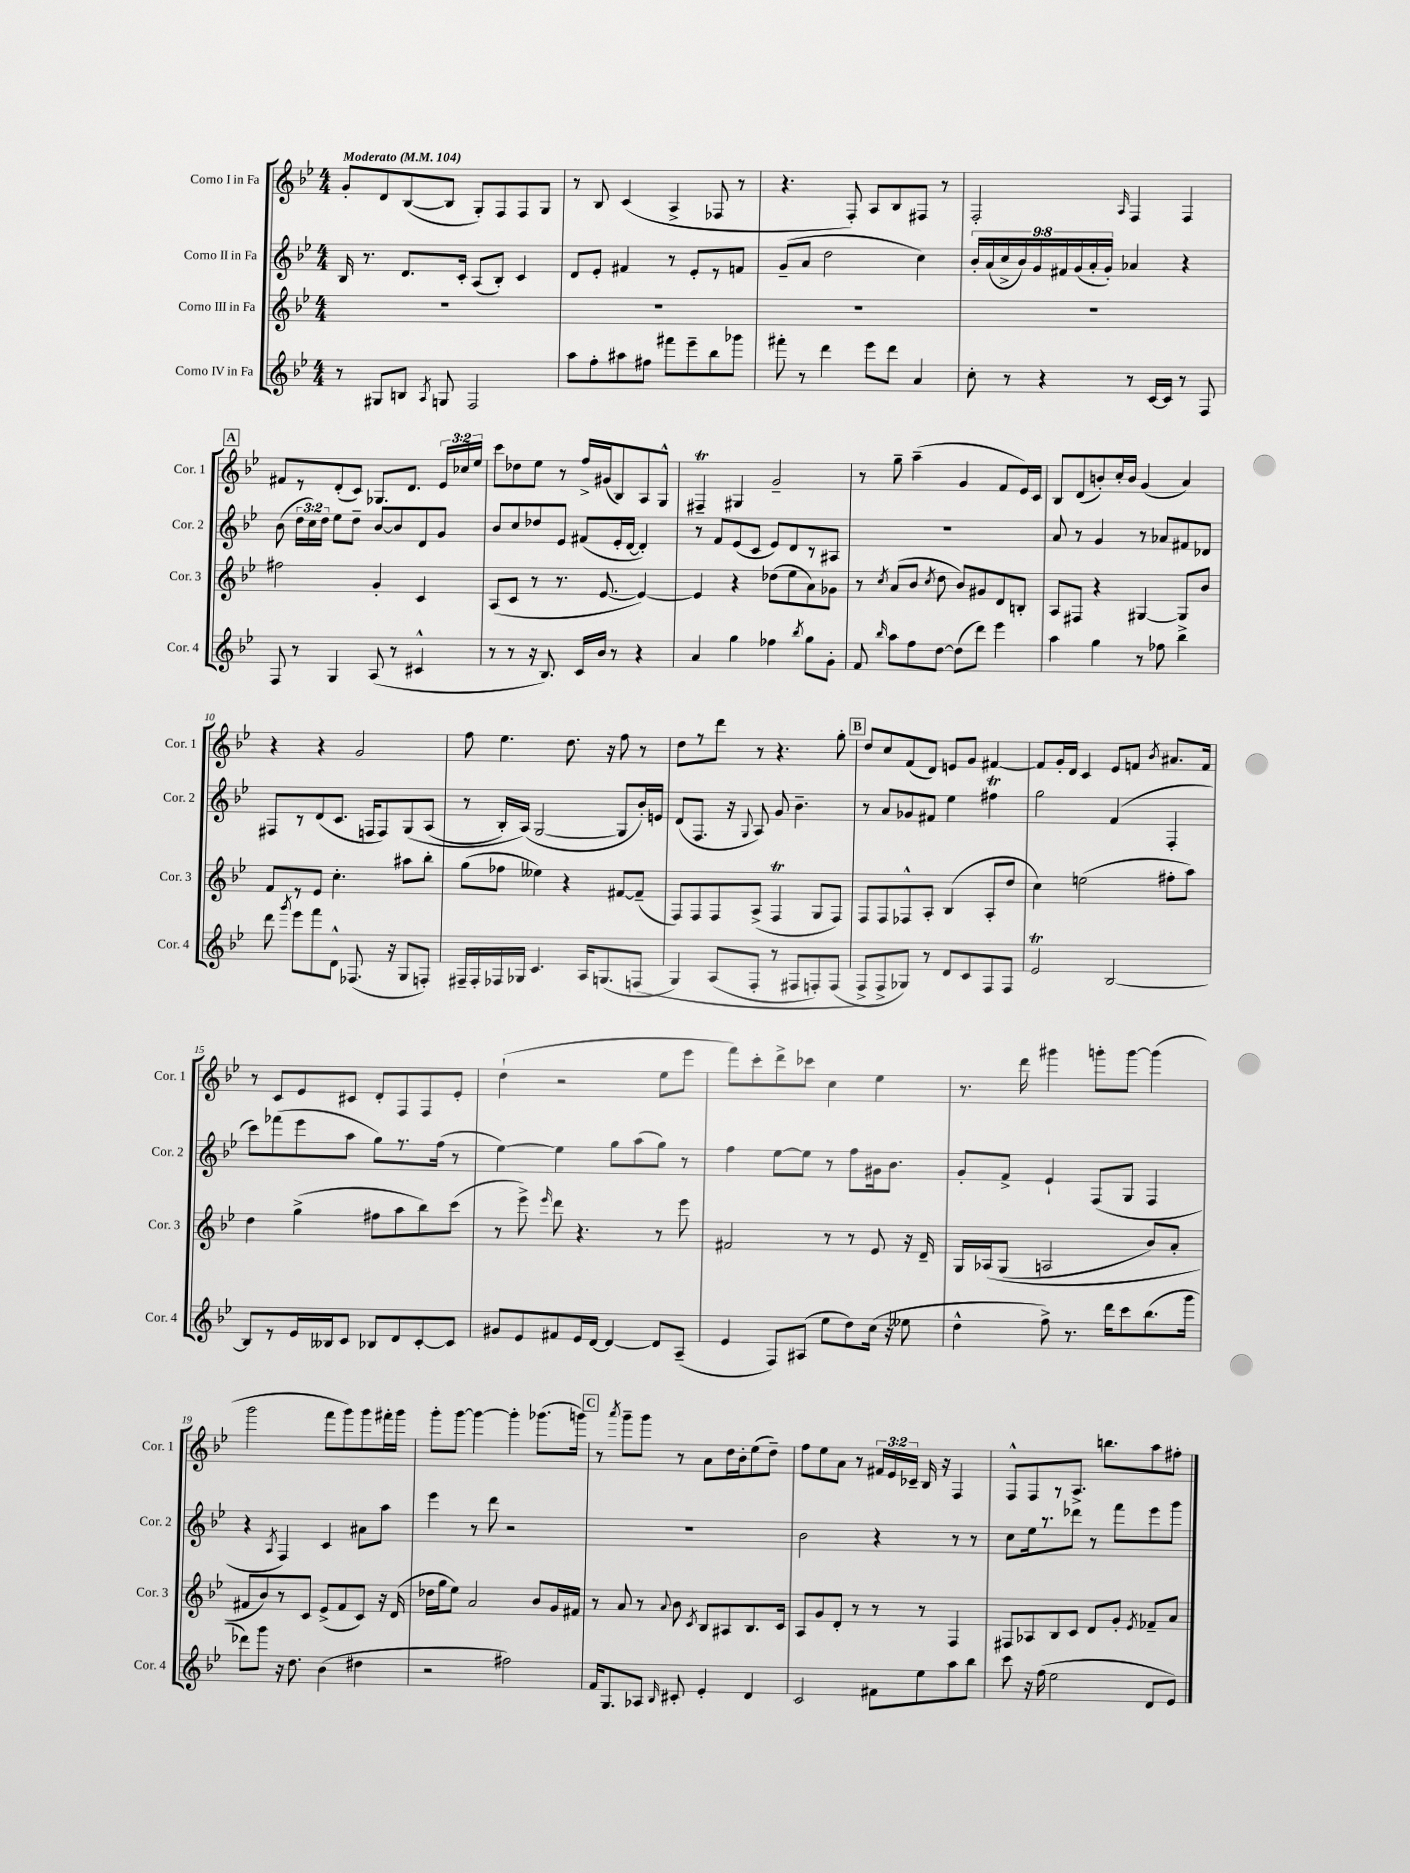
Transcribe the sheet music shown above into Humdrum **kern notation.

**kern	**kern	**kern	**kern
*staff4	*staff3	*staff2	*staff1
*clefG2	*clefG2	*clefG2	*clefG2
*k[b-e-]	*k[b-e-]	*k[b-e-]	*k[b-e-]
*M4/4	*M4/4	*M4/4	*M4/4
*MM104	*MM104	*MM104	*MM104
8r	1r	16B-	8g'
.	.	8.r	.
8G#	.	.	8d
8B	.	8.d	([8B-
8qA	.	.	.
8G	.	.	8B-]
.	.	16c'	.
2F	.	(8A	8G')
.	.	8B-')	8F
.	.	4c	8F
.	.	.	8G
=	=	=	=
8aa	1r	8d	8r
8ff'	.	8e-'	8B-
8aa#	.	4f#	(4c
8ff#	.	.	.
8fff#	.	8r	4A^
8eee-~	.	8e-'	.
8bb-	.	8r	8F-
8ggg-	.	8f	8r
=	=	=	=
8fff#'	1r	(8g~	4.r
8r	.	8a	.
4ddd	.	2dd	.
.	.	.	8F')
8eee-	.	.	8A
8ddd	.	.	8B-
4a	.	4cc)	8F#
.	.	.	8r
=	=	=	=
8cc'	1r	18b-'	2F'
.	.	(18a	.
.	.	18cc^	.
8r	.	.	.
.	.	18b-)	.
.	.	18g	.
4r	.	.	.
.	.	18f#	.
.	.	(18g	.
.	.	18a'	.
.	.	18g')	.
.	.	.	16qqA
8r	.	4a-	4F
[16c	.	.	.
16c]	.	.	.
8r	.	4r	4F
8F	.	.	.
=	=	=	=
8F	2ff#	(8b-	8f#
8r	.	24dd	8r
.	.	24cc)	.
.	.	24dd	.
4G	.	8ee-	(8d'
.	.	8dd~	8c)
(8A	4g'	[8b-	8.G-
8r	.	8b-]	.
.	.	.	8.d
4c#^^	4c	8d	.
.	.	8g	24e-
.	.	.	24cc-
.	.	.	24ee-
=	=	=	=
8r	(8A	8b-	8ccc
8r	8c	8cc	8dd-
16r	8r	8dd-	8ee-
8.B-)	.	.	.
.	8.r	8e-	8r
16c	.	(8f#	16ff^
16b-	[8.e-	.	(16g#
8r	.	16e-'	8B-)
.	.	[16d	.
4r	4e-_)	4d'])	8A
.	.	.	8G^^
=	=	=	=
4a	4e-]	8r	4F#~
.	.	8f	.
4gg	4r	(8e-	4G#
.	.	8c	.
4ff-	(8dd-	8e-)	2g~
.	8ee-	8d	.
8qbb-	.	.	.
8gg	8a)	8r	.
8g'	8g-	8A#	.
=	=	=	=
8f	8r	1r	8r
16qqbb-	8qcc	.	.
8aa	(8a	.	8gg~
8ff	8b-	.	(4aa~
.	8qcc	.	.
[8dd	8dd	.	.
(8dd]	8b-)	.	4g
8ddd)	8g#	.	.
4eee-	8d	.	8f
.	8B'	.	16e-)
.	.	.	16c
=	=	=	=
4aa	8A	8a	8B-
.	8F#	8r	(8d
4gg	4r	4g	8b')
.	.	.	16cc'
.	.	.	16b
8r	[4G#	8r	(4g
8ff-	.	8a-	.
4bb-^	8G#]	8f#	4a)
.	8b-	8d-	.
=	=	=	=
8ddd	8f	8F#	4r
8qggg	.	.	.
8eee-	8r	8r	.
8fff	8e-	(8d	4r
8d^^	4.cc'	8.c	.
(8.F-	.	.	2g
.	.	16F	.
.	.	8F)	.
16r	.	.	.
8G	8aa#	&(8G	.
8F')	8bb-'	(8A	.
=	=	=	=
16F#~	(8gg	8r	8ff
16F#'	.	.	.
16F-	8ff-	16B-')	4.ee-
16G-	.	(16A&)	.
4.c	4ee--)	[2G	.
.	4r	.	8.dd
16A	.	.	.
(8.G	.	.	16r
.	[8f#	8G]	8ff
&(8F	(8f#~]	16b-')	8r
.	.	16e	.
=	=	=	=
4G)	8F)	(8d	8dd
.	8F	8.F	8r
(8A	8F	.	8ddd
.	.	16r	.
.	.	8qqG	.
8F'	(8A^	8A)	8r
8r	4F	8g	4.r
8F#	.	4.b-~	.
8F')	8G	.	.
(8F	8F)	.	8gg'
=	=	=	=
8F^	8F	8r	8dd
8F^&)	8F	8a	8cc
8G-)	8F-^^	8g-	(8f
8r	8A'	8f#	8d)
8d	(4B-	4ee-	8e
8c	.	.	8g
8F	8A'	4ff#	[4f#
8F	8dd	.	.
=	=	=	=
2e-	4cc)	2gg	8f#]
.	.	.	16g'
.	.	.	16d
.	(2ee	.	4c
[2B-	.	(4f	8e-
.	.	.	8f
.	.	.	8qb-
.	8ff#'	4F'	8.a#
.	8aa)	.	.
.	.	.	16f
=	=	=	=
8B-]	4dd	8ccc)	8r
8r	.	(8fff-	8c
16e-	(4gg^	8eee-	8e-
16B--	.	.	.
8c	.	8aa	8c#
8B-	8ff#	8gg)	8d'
8d	8aa	8.r	8F
[8c'	8bb-)	.	8F
.	.	(16ff	.
8c]	(8ccc	8r	8e-'
=	=	=	=
8g#	8r	[4ee-)	(4dd`
8e-	8eee-^)	.	.
.	16qqeee-	.	.
8f#	8ddd	4ee-]	2r
16e-	4.r	.	.
[16d	.	.	.
4d_	.	8gg	.
.	.	(8aa	.
8d]	8r	8gg)	8ee-
(8A~	8eee-	8r	8eee-
=	=	=	=
4e-	2f#	4ff	8fff)
.	.	.	8ccc'
8F)	.	[8ee-	8ddd^
(8A#	.	8ee-]	8ccc-
8ee-	8r	8r	4cc
8dd)	8r	8ff	.
(16cc	8e-	16g#	4ee-
16r	.	8.b-	.
8ee--	16r	.	.
.	16d~	.	.
=	=	=	=
4dd^^	16G	8g'	8.r
.	&(16A-	.	.
.	(8G	8f^	.
.	.	.	16ddd
8ff^)	2A	4e-`	4ggg#
8.r	.	.	.
.	.	(8F	8ggg'
16ddd	.	.	.
8ccc	.	8G	[8ggg
(8.bb-	8b-)	4F	(4ggg]
.	8a'	.	.
16ggg	.	.	.
=	=	=	=
8ddd-)	8f#	4r	2ggg
8ggg	8b-&)	.	.
.	.	8qA	.
16r	8r	4F)	.
8.dd	.	.	.
.	8c	.	.
(4b-	(8e-^	4c	8fff
.	8f#	.	8ggg)
4dd#	8c)	8a#	8ggg
.	16r	8aa	16fff#'
.	(16d	.	16ggg
=	=	=	=
2r	16dd-	4eee-	8ggg'
.	16gg	.	.
.	8ee-)	.	[8ggg
.	2a	8r	4ggg_
.	.	8ddd	.
2ff#)	.	2r	4ggg']
.	8b-	.	(8.ggg-
.	16g	.	.
.	16f#	.	16ggg)
=	=	=	=
16f	8r	1r	8r
8.G	.	.	.
.	.	.	8qaaa
.	8a	.	8ggg~
8A-	8r	.	8ggg
16qqB-	8qqa	.	.
8c#'	8b-	.	8r
.	8qc	.	.
4e-'	8B-	.	8a
.	8A#	.	16dd
.	.	.	16b-'
4d	8.B-	.	(8ee-
.	.	.	8dd~)
.	16c	.	.
=	=	=	=
2c	8A	2b-	8ff
.	8g	.	8ee-
.	8d'	.	8a
.	8r	.	8r
8f#	8r	4r	24f#
.	.	.	24e-
.	.	.	24c-~
8ee-	8r	.	16B-
.	.	.	16r
8aa	4F	8r	4F
8bb-	.	8r	.
=	=	=	=
8ccc	8F#	8cc	8F^^
16r	8A-	16ee-	8F
(16ff	.	8.r	.
2ee-	8B-	.	8r
.	8c	8ddd-	8.A^
.	8d	8r	.
.	.	.	8.bb
.	8g'	8fff	.
.	8qe-	.	.
8d	8f-~	8eee-	8aa
8e-)	8a	8ggg	8ff#'
==	==	==	==
*-	*-	*-	*-
